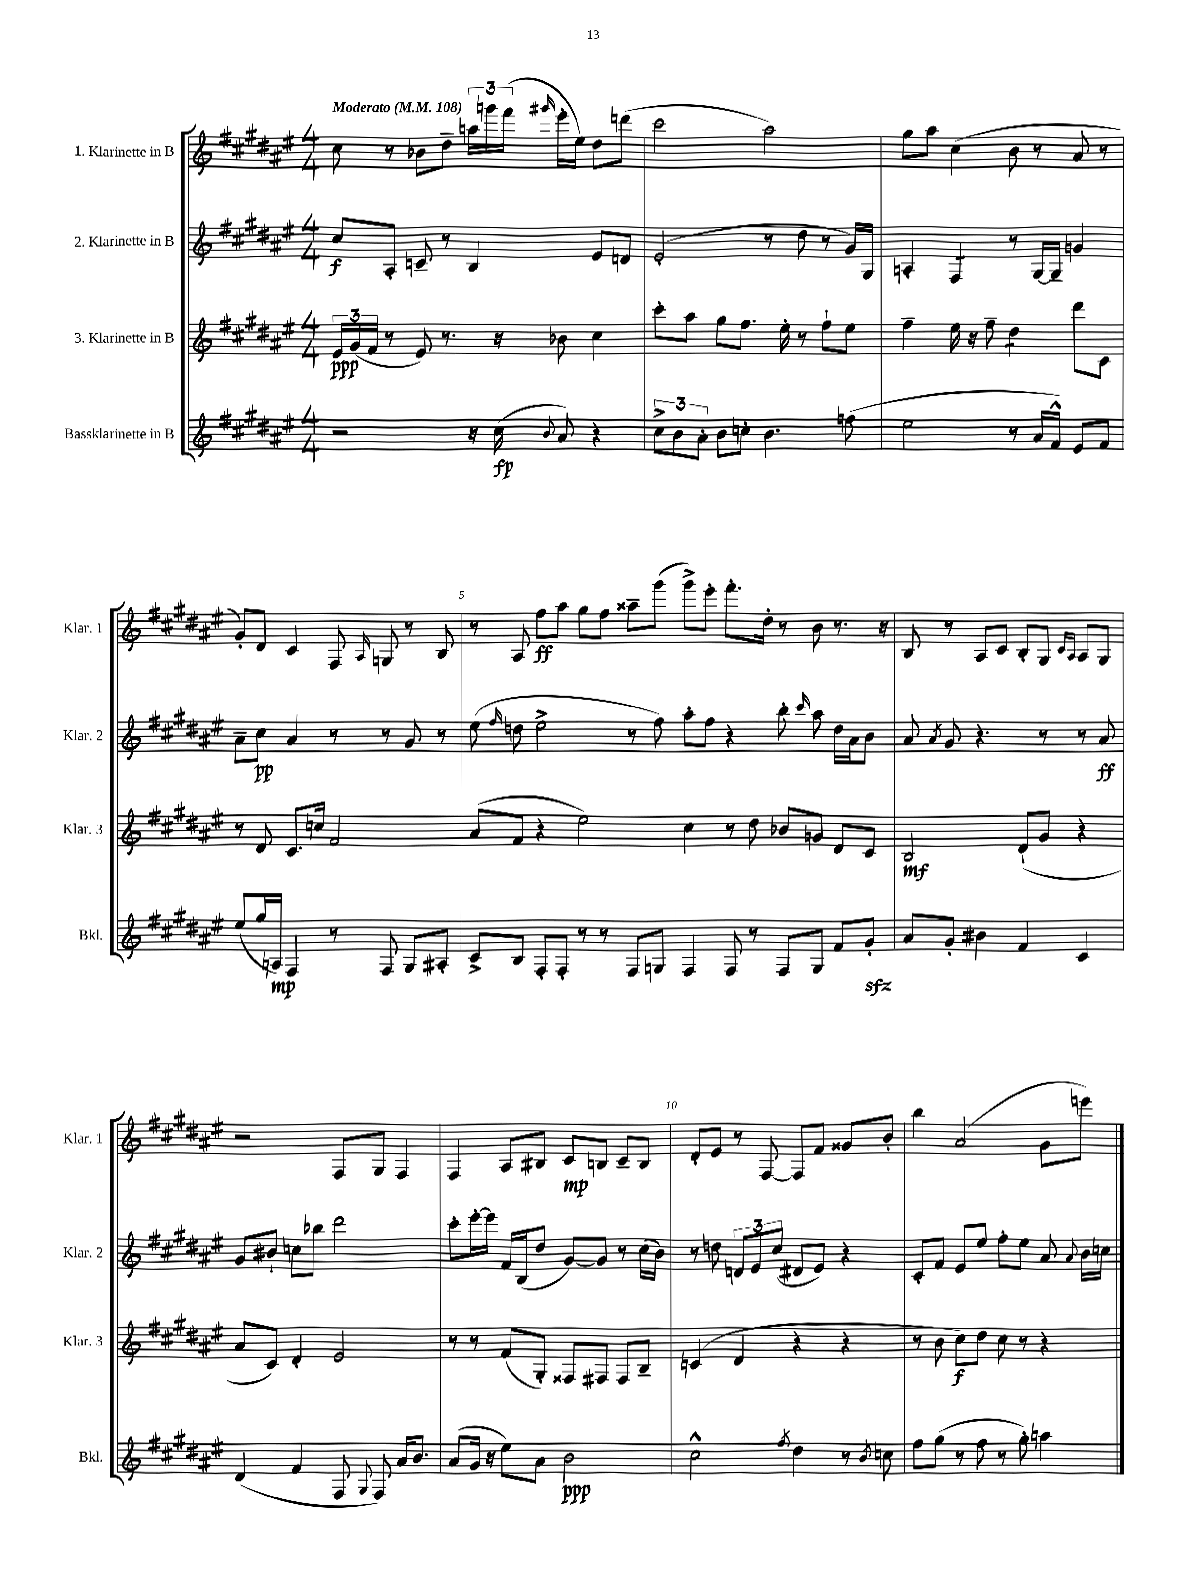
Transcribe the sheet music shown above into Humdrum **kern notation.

**kern	**dynam	**kern	**dynam	**kern	**dynam	**kern	**dynam
*part4	*part4	*part3	*part3	*part2	*part2	*part1	*part1
*staff4	*staff4	*staff3	*staff3	*staff2	*staff2	*staff1	*staff1
*I"Bassklarinette in B	*	*I"3. Klarinette in B	*	*I"2. Klarinette in B	*	*I"1. Klarinette in B	*
*I'Bkl.	*	*I'Klar. 3	*	*I'Klar. 2	*	*I'Klar. 1	*
*clefG2	*	*clefG2	*	*clefG2	*	*clefG2	*
*k[f#c#g#d#a#e#]	*	*k[f#c#g#d#a#e#]	*	*k[f#c#g#d#a#e#]	*	*k[f#c#g#d#a#e#]	*
*M4/4	*	*M4/4	*	*M4/4	*	*M4/4	*
*MM108	*	*MM108	*	*MM108	*	*MM108	*
=1	=1	=1	=1	=1	=1	=1	=1
!	!	!	!	!	!	!LO:TX:a:B:t=Moderato	!
2r	.	24e#/LL	ppp	8cc#/L	f	8cc#\	.
.	.	(24g#/	.	.	.	.	.
.	.	24f#/JJ	.	.	.	.	.
.	.	8r	.	8A#'/J	.	8r	.
.	.	8e#/)	.	8cn~/	.	8b-X\L	.
.	.	8.r	.	8r	.	8dd#~\J	.
16r	.	.	.	4B/	.	24aan\LL	.
.	.	.	.	.	.	24gggn\	.
(16cc#\	fp	16r	.	.	.	.	.
.	.	.	.	.	.	(24fff#\JJ	.
8qqb/	.	.	.	.	.	16qqggg#X/	.
8a#/)	.	8b-X\	.	.	.	16eee#'\LL	.
.	.	.	.	.	.	16ee#\JJ)	.
4r	.	4cc#\	.	8e#/L	.	8dd#\L	.
.	.	.	.	8dn/J	.	(8dddn\J	.
=2	=2	=2	=2	=2	=2	=2	=2
12cc#^\L	.	8ccc#'\L	.	(2e#'/	.	2ccc#\	.
12b\	.	.	.	.	.	.	.
.	.	8aa#\J	.	.	.	.	.
12a#'\J	.	.	.	.	.	.	.
8b\L	.	8gg#\L	.	.	.	.	.
8ccn'\J	.	8.ff#\J	.	.	.	.	.
4.b\	.	.	.	8r	.	2aa#\)	.
.	.	16ee#'\	.	.	.	.	.
.	.	8r	.	8dd#\	.	.	.
.	.	8ff#`\L	.	8r	.	.	.
(8ffn\	.	8ee#\J	.	16g#/LL)	.	.	.
.	.	.	.	16G#/JJ	.	.	.
=3	=3	=3	=3	=3	=3	=3	=3
2ee#\	.	4ff#~\	.	4An'/	.	8gg#\L	.
.	.	.	.	.	.	8aa#\J	.
*	*	*	*	*tremolo	*	*	*
.	.	16ee#\	.	8F#/L	.	(4cc#\	.
.	.	16r	.	.	.	.	.
.	.	8ff#~\	.	8F#/J	.	.	.
*	*	*	*	*Xtremolo	*	*	*
*	*	*tremolo	*	*	*	*	*
8r	.	8dd#\L	.	8r	.	8b\	.
16a#/LL	.	8dd#\J	.	[16G#/LL	.	8r	.
*	*	*Xtremolo	*	*	*	*	*
16f#^^/JJ)	.	.	.	16G#~/JJ]	.	.	.
8e#/L	.	8ddd#\L	.	4gn/	.	8a#/	.
8f#/J	.	8c#\J	.	.	.	8r	.
!!LO:LB:g=z
=4	=4	=4	=4	=4	=4	=4	=4
(8ee#/L	.	8r	.	8a#~\L	.	8g#'/L)	.
16gg#/L	.	8d#/	.	8cc#\J	pp	8d#/J	.
16An/JJ)	mp	.	.	.	.	.	.
4F#/	.	8.c#/L	.	4a#/	.	4c#/	.
.	.	16ccn/Jk	.	.	.	.	.
8r	.	2f#/	.	8r	.	8F#/	.
.	.	.	.	.	.	16qqA#/	.
8F#/	.	.	.	8r	.	8Gn/	.
8G#/L	.	.	.	8g#/	.	8r	.
8A#X'/J	.	.	.	8r	.	8B/	.
=5	=5	=5	=5	=5	=5	=5	=5
8c#^/L	.	(8a#/L	.	(8ee#\	.	8r	.
.	.	.	.	16qqff#/	.	.	.
8B/J	.	8f#/J	.	8ddn\	.	8A#/	.
8F#'/L	.	4r	.	2ee#^\	.	8ff#\L	ff
8F#'/J	.	.	.	.	.	8aa#\J	.
8r	.	2ee#\)	.	.	.	8gg#\L	.
8r	.	.	.	.	.	8ff#\J	.
8F#/L	.	.	.	8r	.	8aa##X~\L	.
8Gn/J	.	.	.	8ff#\)	.	(8ggg#\J	.
=6	=6	=6	=6	=6	=6	=6	=6
4F#/	.	4cc#\	.	8aa#'\L	.	8ggg#^\L)	.
.	.	.	.	8ff#\J	.	8eee#'\J	.
8F#/	.	8r	.	4r	.	8.fff#'\L	.
8r	.	8dd#\	.	.	.	.	.
.	.	.	.	.	.	16dd#'\Jk	.
8F#/L	.	8b-X/L	.	8bb'\	.	8r	.
.	.	.	.	16qqccc#/	.	.	.
8G#/J	.	8gn/J	.	8aa#\	.	8b\	.
8f#/L	.	8d#/L	.	16dd#\LL	.	8.r	.
.	.	.	.	16a#\J	.	.	.
8g#zz'/J	.	8c#/J	.	8b\J	.	.	.
.	.	.	.	.	.	16r	.
=7	=7	=7	=7	=7	=7	=7	=7
8a#/L	.	2B/	mf	8a#/	.	8B/	.
.	.	.	.	8qa#/	.	.	.
8g#'/J	.	.	.	8g#/	.	8r	.
4b#X\	.	.	.	4.r	.	8A#/L	.
.	.	.	.	.	.	8c#/J	.
4f#/	.	(8d#`/L	.	.	.	8B'/L	.
.	.	8g#/J	.	8r	.	8G#/J	.
.	.	.	.	.	.	16qqc#/LL	.
.	.	.	.	.	.	16qqA#/JJ	.
4c#/	.	4r	.	8r	.	8A#/L	.
.	.	.	.	8a#/	ff	8G#/J	.
!!LO:LB:g=z
=8	=8	=8	=8	=8	=8	=8	=8
(4d#/	.	8a#/L	.	8g#/L	.	2r	.
.	.	8c#/J)	.	8b#X`/J	.	.	.
4f#/	.	4d#'/	.	8ccn\L	.	.	.
.	.	.	.	8bb-X\J	.	.	.
8F#/	.	2e#/	.	2ddd#\	.	8F#/L	.
8qqG#/	.	.	.	.	.	.	.
8F#/)	.	.	.	.	.	8G#/J	.
16a#/KL	.	.	.	.	.	4F#/	.
8.b/J	.	.	.	.	.	.	.
=9	=9	=9	=9	=9	=9	=9	=9
(8a#/L	.	8r	.	8ccc#'\L	.	4F#/	.
16g#/Jk	.	8r	.	[16eee#'\L	.	.	.
16r	.	.	.	16eee#\JJ]	.	.	.
8ee#\L)	.	(8f#/L	.	16f#/LL	.	8A#/L	.
.	.	.	.	(16B/J	.	.	.
8a#\J	.	8G#'/J)	.	8dd#/J	.	8B#X/J	.
2b\	ppp	8F##X/L	.	[8g#/L)	.	8c#/L	mp
.	.	8F#X/J	.	8g#/J]	.	8Bn/J	.
.	.	8F#/L	.	8r	.	8c#~/L	.
.	.	8B~/J	.	(16cc#\LL	.	8B/J	.
.	.	.	.	16b\JJ)	.	.	.
=10	=10	=10	=10	=10	=10	=10	=10
2cc#^^\	.	(4cn/	.	8r	.	8d#'/L	.
.	.	.	.	8ddn\	.	8e#/J	.
.	.	4d#/	.	12dn/L	.	8r	.
.	.	.	.	12e#/	.	.	.
.	.	.	.	.	.	[8F#/	.
.	.	.	.	(12cc#/J	.	.	.
8qff#/	.	.	.	.	.	.	.
4dd#\	.	4r	.	8d#X/L	.	8F#/L]	.
.	.	.	.	8e#/J)	.	8f#/J	.
8r	.	4r	.	4r	.	8g##X/L	.
8qb/	.	.	.	.	.	.	.
8ccn\	.	.	.	.	.	8b'/J	.
=11	=11	=11	=11	=11	=11	=11	=11
8ff#\L	.	8r	.	8c#'/L	.	4bb\	.
(8gg#\J	.	8b\	.	8f#/J	.	.	.
8r	.	8cc#\L)	f	8e#/L	.	(2a#/	.
8ff#\	.	8dd#\J	.	8ee#/J	.	.	.
8r	.	8cc#\	.	8ff#'\L	.	.	.
8gg#'\)	.	8r	.	8ee#\J	.	.	.
4aan\	.	4r	.	8a#/	.	8g#\L	.
.	.	.	.	8qqa#/	.	.	.
.	.	.	.	16b\LL	.	8eeen\J)	.
.	.	.	.	16ccn\JJ	.	.	.
==	==	==	==	==	==	==	==
*-	*-	*-	*-	*-	*-	*-	*-
